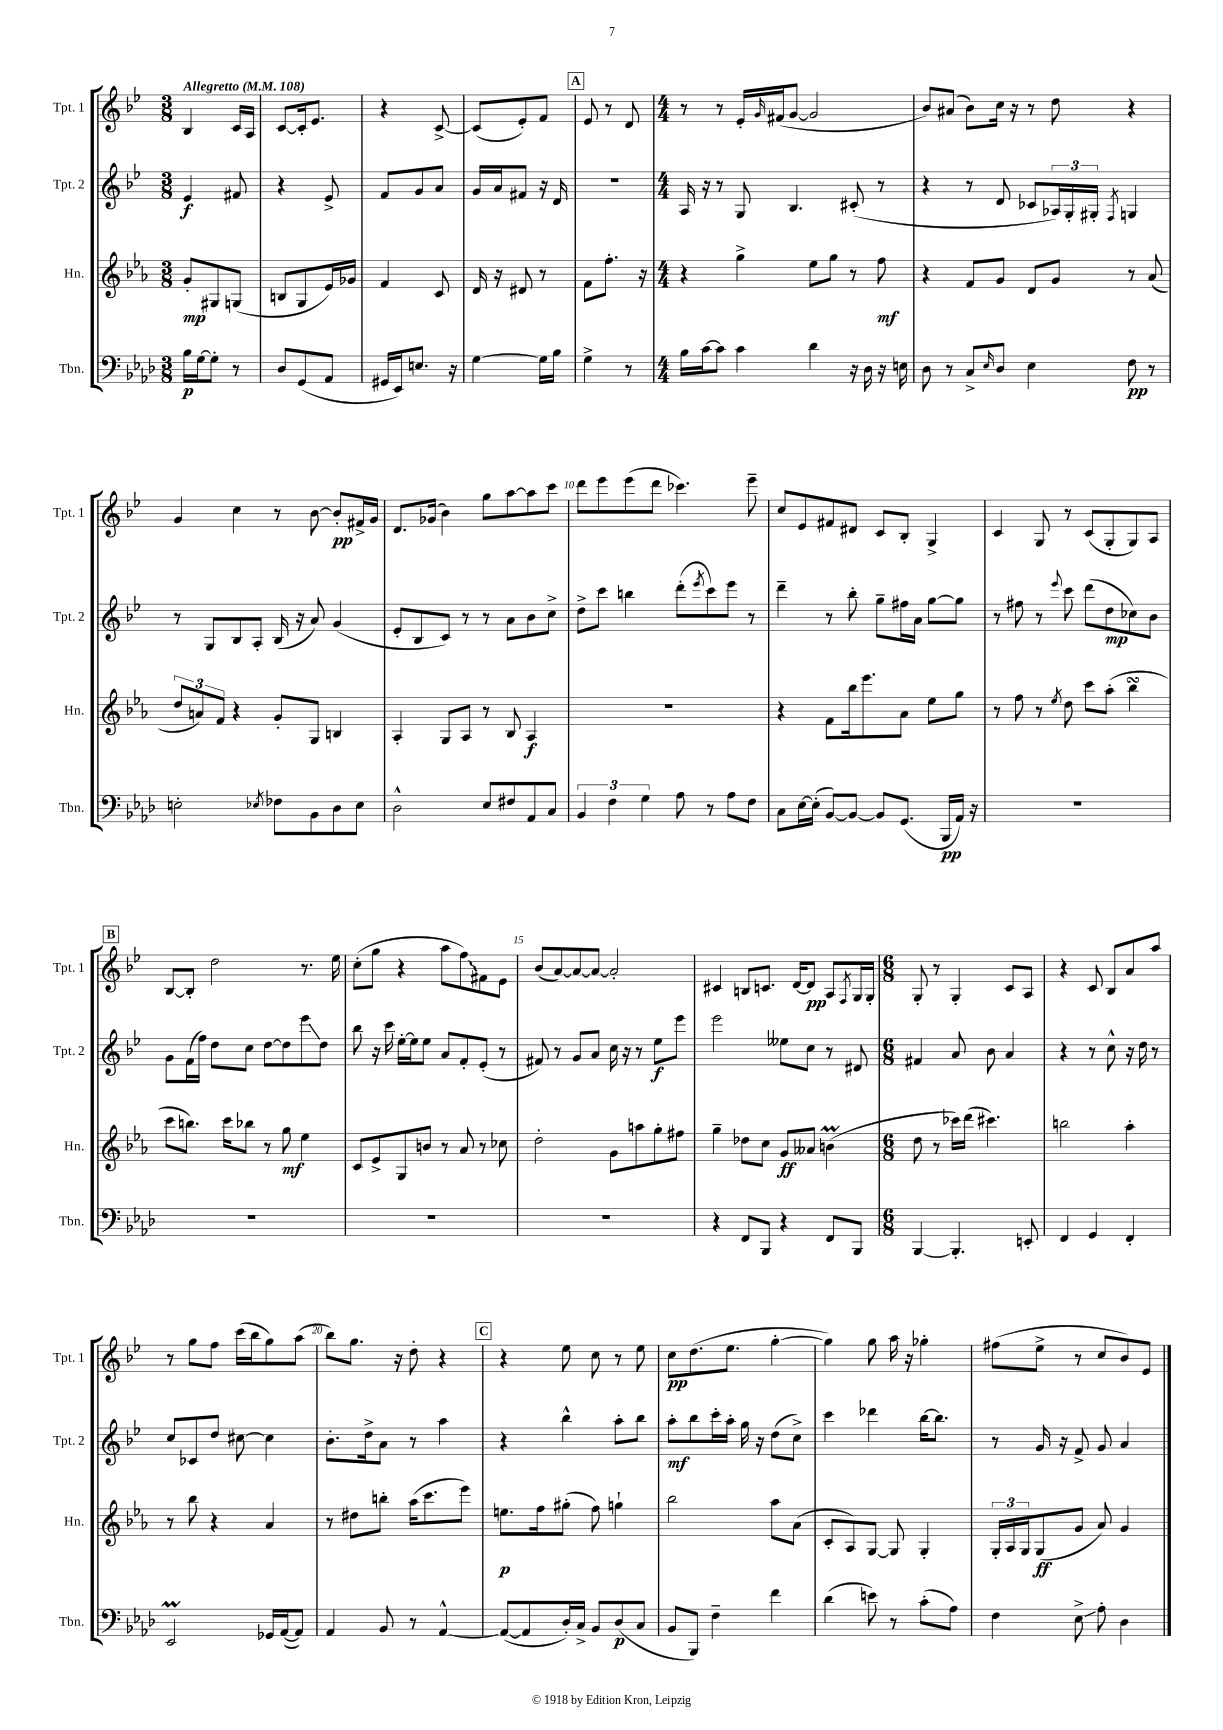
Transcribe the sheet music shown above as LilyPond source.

<<
\new StaffGroup <<
\new Staff = "s0" \with { instrumentName = "Tpt. 1" shortInstrumentName = "Tpt. 1" } {
    \clef treble \key bes \major \numericTimeSignature \time 3/8 \tempo "Allegretto" 4 = 108
    bes4 c'16 a16 |
    c'8~ c'16-. ees'8. |
    r4 c'8~-> |
    c'8( ees'8-.) f'8 |
    \mark \markup { \box "A" } ees'8 r8 d'8 |
    \numericTimeSignature \time 4/4 r8 r8 ees'16-. \grace { g'16 } fis'16( g'8~ g'2 |
    bes'8) ais'8( bes'8) c''16 r16 r8 d''8 r4 |
    g'4 c''4 r8 bes'8~ bes'8-.\pp fis'16-> g'16 |
    d'8. ges'16( bes'4) g''8 a''8~ a''8 c'''8 |
    d'''8 ees'''8 ees'''8( d'''8 ces'''4.) ees'''8-- |
    c''8 ees'8 fis'8 dis'8 c'8 bes8-. g4-> |
    c'4 g8 r8 c'8( g8-. g8) a8 |
    \mark \markup { \box "B" } bes8~ bes8-. d''2 r8. ees''16 |
    c''8-.( g''8 r4 a''8 \once \override Glissando.style = #'zigzag f''8\glissando) fis'8 ees'8 |
    bes'8( a'8~) a'8~ a'8~ a'2-. |
    cis'4 b8 c'8. d'16~ d'8\pp a8 \acciaccatura { f8 } g16 g16-. |
    \numericTimeSignature \time 6/8 g8-. r8 g4-. c'8 a8 |
    r4 c'8 bes8 a'8 a''8 |
    r8 g''8 f''8 c'''16( bes''16 g''8) a''8( |
    bes''8) g''8. r16 d''8-. r4 |
    \mark \markup { \box "C" } r4 ees''8 c''8 r8 ees''8 |
    c''8\pp d''8.( ees''8. g''4~-. |
    g''4) g''8 a''16 r16 ges''4-. |
    fis''8( ees''8-> r8 c''8 bes'8) ees'8 \bar "|." |
}
\new Staff = "s1" \with { instrumentName = "Tpt. 2" shortInstrumentName = "Tpt. 2" } {
    \clef treble \key bes \major \numericTimeSignature \time 3/8
    ees'4\f fis'8 |
    r4 ees'8-> |
    f'8 g'8 a'8 |
    g'16 a'16 fis'8 r16 d'16 |
    \mark \markup { \box "A" } R4. |
    \numericTimeSignature \time 4/4 a16 r16 r8 g8 bes4. cis'8-.( r8 |
    r4 r8 d'8 ces'8 \tuplet 3/2 { aes16) g16-. gis16-. } \acciaccatura { f8 } g4 |
    r8 g8 bes8 a8-. bes16( r16 a'8) g'4( |
    ees'8-. bes8 c'8) r8 r8 a'8 bes'8 c''8-> |
    d''8-> c'''8 b''4 d'''8-.( \acciaccatura { ees'''8 } c'''8) ees'''8 r8 |
    d'''4-- r8 bes''8-. g''8-- fis''16 a'16 g''8~ g''8 |
    r8 fis''8 r8 \appoggiatura { ees'''8 } c'''8 d'''8( d''8\mp ces''8) bes'8 |
    \mark \markup { \box "B" } g'8 f'16( f''16) d''8 c''8 d''8~ d''8 ees'''8\glissando d''8 |
    bes''8 r16 c'''16 ees''16~-. ees''16 ees''8 a'8 f'8-. ees'8-.( r8 |
    fis'8) r8 g'8 a'8 c''16 r16 r8 ees''8\f ees'''8 |
    ees'''2 eeses''8 c''8 r8 dis'8 |
    \numericTimeSignature \time 6/8 fis'4 a'8 bes'8 a'4 |
    r4 r8 c''8-^ r16 d''16 r8 |
    c''8 ces'8 d''8 cis''8~ cis''4 |
    bes'8.-. d''16-> a'8 r8 a''4 |
    \mark \markup { \box "C" } r4 bes''4-^ a''8-. bes''8 |
    a''8-.\mf bes''8 c'''16-. a''16-. g''16 r16 d''8( c''8->) |
    c'''4 des'''4 bes''16~ bes''8. |
    r8 g'16 r16 f'8-> g'8 a'4 \bar "|." |
}
\new Staff = "s2" \with { instrumentName = "Hn." shortInstrumentName = "Hn." } {
    \clef treble \key ees \major \numericTimeSignature \time 3/8
    g'8-.\mp gis8 g8( |
    b8 g8 ees'16) ges'16 |
    f'4 c'8 |
    d'16 r16 dis'8 r8 |
    \mark \markup { \box "A" } f'8 f''8.-. r16 |
    \numericTimeSignature \time 4/4 r4 g''4-> ees''8 g''8 r8 f''8\mf |
    r4 f'8 g'8 d'8 g'8 r8 aes'8( |
    \tuplet 3/2 { d''8 a'8) f'8 } r4 g'8-. g8 b4 |
    aes4-. g8 aes8 r8 bes8 aes4\f |
    R1 |
    r4 f'8 bes''16 ees'''8. aes'8 ees''8 g''8 |
    r8 f''8 r8 \acciaccatura { ees''8 } d''8 c'''8 aes''8-.( bes''4\turn |
    \mark \markup { \box "B" } c'''8 b''8.) c'''16 bes''8 r8 g''8\mf ees''4 |
    c'8 ees'8-> g8 b'8 r8 aes'8 r8 ces''8 |
    d''2-. g'8 a''8 g''8-. fis''8 |
    g''4-- des''8 c''8 g'8\ff aeses'8 b'4\prall( |
    \numericTimeSignature \time 6/8 d''8 r8 ces'''16) d'''16( cis'''4.) |
    b''2 aes''4-. |
    r8 bes''8 r4 aes'4 |
    r8 dis''8 b''8-. aes''16( c'''8. ees'''8) |
    \mark \markup { \box "C" } e''8.\p f''16 gis''8-.( f''8) g''4-! |
    bes''2 aes''8 aes'8( |
    c'8-. aes8) g8~ g8 g4-. |
    \tuplet 3/2 { g16-. aes16 g16 } g8\ff( g'8 aes'8) g'4 \bar "|." |
}
\new Staff = "s3" \with { instrumentName = "Tbn." shortInstrumentName = "Tbn." } {
    \clef bass \key aes \major \numericTimeSignature \time 3/8
    bes16\p g16~ g8-. r8 |
    des8 g,8( aes,8 |
    gis,16 ees,16) e8. r16 |
    g4~ g16 bes16 |
    \mark \markup { \box "A" } g4-> r8 |
    \numericTimeSignature \time 4/4 bes16 c'16~ c'8 c'4 des'4 r16 des16 r16 e16 |
    des8 r8 c8-> \grace { ees16 } des8 ees4 f8\pp r8 |
    e2-. \acciaccatura { ees8 } fes8 bes,8 des8 ees8 |
    des2-^ ees8 fis8 aes,8 c8 |
    \tuplet 3/2 { bes,4 f4 g4 } aes8 r8 aes8 f8 |
    c8 ees16~ ees16-.( bes,8~) bes,8~ bes,8 g,8.( bes,,16\pp aes,16) r16 |
    R1 |
    \mark \markup { \box "B" } R1 |
    R1 |
    R1 |
    r4 f,8 bes,,8 r4 f,8 bes,,8 |
    \numericTimeSignature \time 6/8 bes,,4~ bes,,4.-. e,8-. |
    f,4 g,4 f,4-. |
    ees,2\prall ges,16 aes,16~( aes,8) |
    aes,4 bes,8 r8 aes,4~-^ |
    \mark \markup { \box "C" } aes,8~( aes,8 des16-.) c16-> bes,8 des8\p( c8 |
    bes,8 bes,,8) f4-- f'4 |
    des'4( e'8) r8 c'8-.( aes8) |
    f4 ees8->\glissando aes8-. des4 \bar "|." |
}
>>
>>
\layout { \context { \Score \override BarNumber.break-visibility = ##(#f #t #t) barNumberVisibility = #(every-nth-bar-number-visible 5) } }
